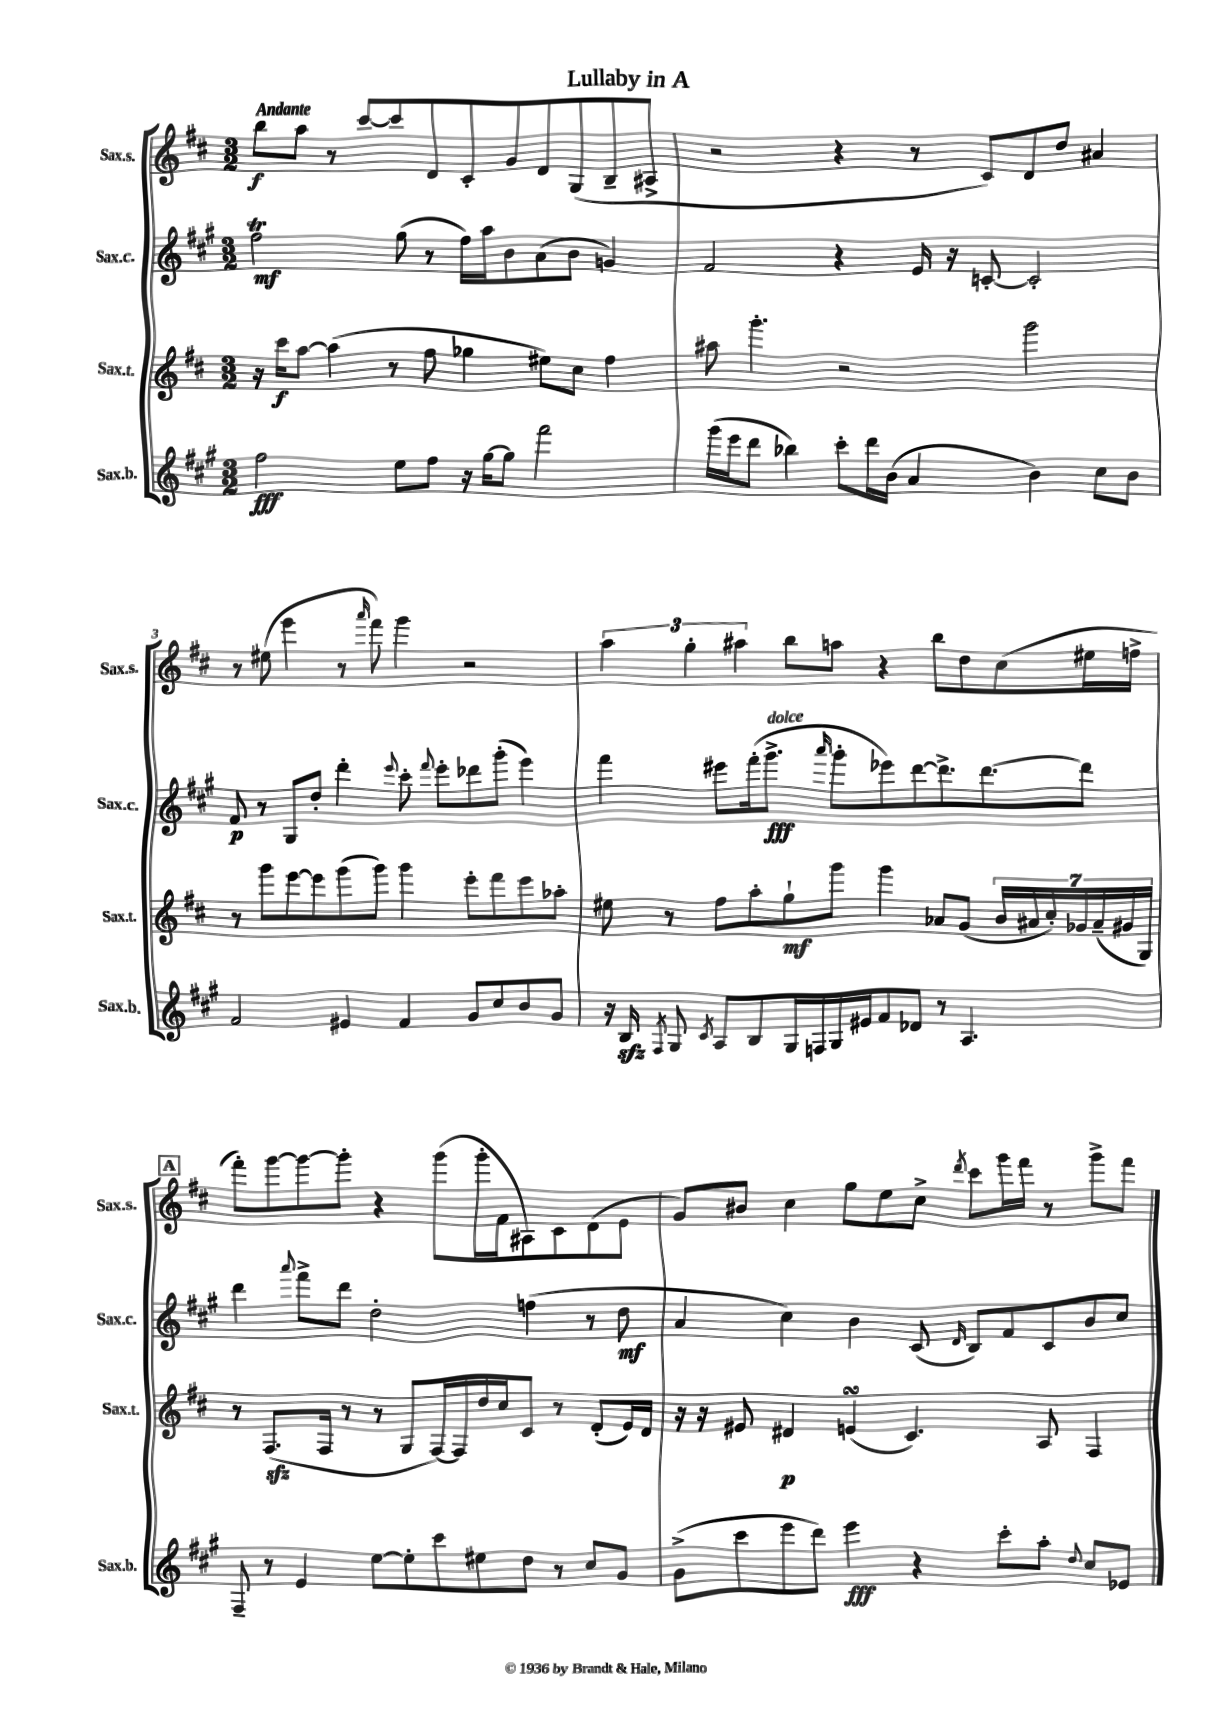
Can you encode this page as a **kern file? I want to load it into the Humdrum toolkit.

**kern	**kern	**kern	**kern
*staff4	*staff3	*staff2	*staff1
*clefG2	*clefG2	*clefG2	*clefG2
*k[f#c#g#]	*k[f#c#]	*k[f#c#g#]	*k[f#c#]
*M3/2	*M3/2	*M3/2	*M3/2
2ff#\	16r	2ff#\	8bb\L
.	16ccc#\LK	.	.
.	[8aa\J	.	8aa\J
.	(4aa\]	.	8r
.	.	.	[8ccc#/L
8ee\L	8r	(8gg#\	8ccc#/]
8ff#\J	8ff#\	8r	8d/
16r	4gg-\	16ff#\LL)	8c#'/
[16gg#\LK	.	16aa\J	.
8gg#\]J	.	8b\	8g/
2fff#\	8ee#\L)	(8a\	8d/
.	8cc#\J	8b\J	(8G/
.	4ff#\	4g/)	8B~/
.	.	.	8A#^/J
=	=	=	=
(16ggg#\LL	8aa#\	2f#/	2r
16eee\J	.	.	.
8ddd\J	4.ggg'\	.	.
4bb-\)	.	.	.
8ccc#'\L	2r	4r	4r
16ddd\L	.	.	.
(16b\JJ	.	.	.
4a/	.	16e/	8r
.	.	16r	.
.	.	[8c'/	8c#/L)
4b\)	2ggg\	2c'/]	8d/
.	.	.	8dd/J
8cc#\L	.	.	4a#/
8b\J	.	.	.
=	=	=	=
2f#/	8r	8f#/	8r
.	8ggg\L	8r	(8ee#\
.	[8eee\	8G#/L	4eee\
.	8eee\]	8dd'/J	.
4e#/	(8ggg\	4ddd'\	8r
.	.	.	16qqaaa/
.	8ggg\J)	.	8fff#\)
.	.	8qqeee/	.
4f#/	4ggg\	8ccc#'\	4ggg\
.	.	8qqfff#/	.
.	.	8eee'\L	.
8g#/L	8eee'\L	8ddd-\	2r
8cc#/	8fff#\	(8ggg#'\J	.
8b/	8eee\	4eee\)	.
8g#/J	8aa-'\J	.	.
=	=	=	=
16r	8ee#\	4fff#\	6aa\
16B/	.	.	.
8qF#/	.	.	.
8G#/	8r	.	.
.	.	.	6gg'\
8qc#/	.	.	.
8A/L	8ff#\L	8eee#\L	.
.	.	.	6aa#\
8B/	8aa'\	(16fff#'\k	.
.	.	8.ggg#^\J	.
16G#/L	8gg`\	.	8bb\L
16F/	.	.	.
.	.	16qqaaa/	.
16G#/	8ggg\J	8ggg#'\L	8aa\J
16e#/J	.	.	.
8f#/	4ggg\	8eee-\)	4r
8d-/J	.	[8ddd\	.
8r	8a-/L	8.ddd^\]	8bb\L
4.A/	(8g/J	.	8dd\
.	.	[8.ddd\	.
.	28b/LL	.	(8cc#\
.	28a#/	.	.
.	28cc#'/)	.	.
.	28g-/	.	.
.	.	8ddd\]J	16ee#\L
.	(28a#~/	.	.
.	28g#/	.	.
.	.	.	16ff^\JJ
.	28G/JJ)	.	.
=	=	=	=
8F#~/	8r	4ddd\	8fff#'\L)
8r	(8.F#/L	.	[8ggg\
.	.	8qqaaa/	.
4e/	.	8fff#^\L	8ggg\_
.	16F#/Jk	.	.
.	8r	8ddd\J	8ggg'\]J
[8ee\L	8r	2dd'\	4r
8ee'\]	8G/L	.	.
8ccc#\	[16F#/L)	.	(8ggg\L
.	16F#/]	.	.
8ee#\	16dd/	.	16ggg'\L
.	16cc#/J	.	16f#\J
8dd\J	8c#/J	(4ff\	8A#\)
8r	8r	.	8c#\
8cc#/L	(8d'/L	8r	(8d\
8g#/J	16e/L)	8dd\	8e\J
.	16d/JJ	.	.
=	=	=	=
(8g#^\L	16r	4a/	8g/L)
.	16r	.	.
8ccc#\	8e#/	.	8b#/J
8eee\	4d#/	4cc#\)	4cc#\
8ddd\J)	.	.	.
4eee\	(4e/	4b\	8gg\L
.	.	.	8ee\
4r	4.c#/)	(8c#/	8cc#^\J
.	.	16qqd/	8qddd/
.	.	8B/L)	8ccc#\L
8ccc#'\L	.	8f#/	16ggg\L
.	.	.	16fff#\JJ
8aa'\J	8A/	8c#/	8r
8qqdd/	.	.	.
8cc#/L	4F#/	8b/	8ggg^\L
8e-/J	.	8cc#/J	8fff#\J
==	==	==	==
*-	*-	*-	*-
